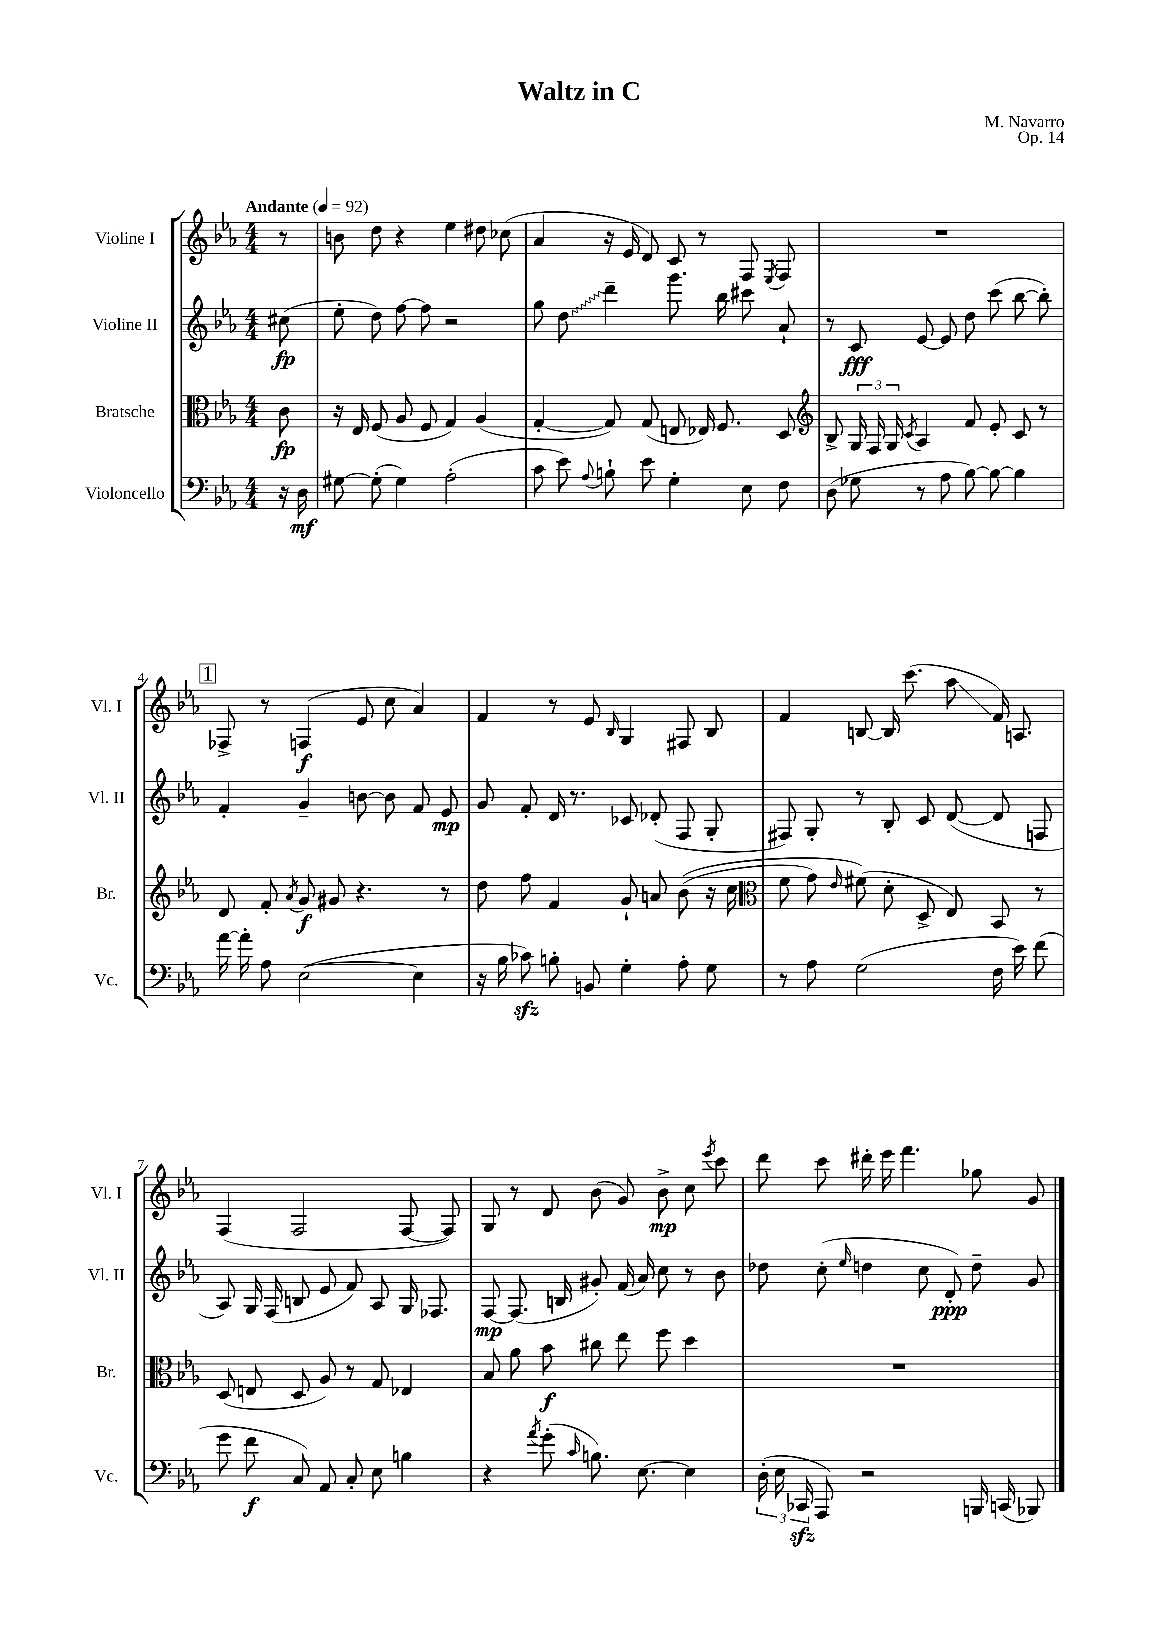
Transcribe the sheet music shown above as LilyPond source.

\header { title = "Waltz in C" composer = "M. Navarro" opus = "Op. 14" }
<<
\new StaffGroup <<
\new Staff = "s0" \with { instrumentName = "Violine I" shortInstrumentName = "Vl. I" } {
    \clef treble \key ees \major \numericTimeSignature \time 4/4 \partial 8 \tempo "Andante" 4 = 92
    \autoBeamOff r8 |
    b'8 d''8 r4 ees''4 dis''8 ces''8( |
    aes'4 r16 ees'16 d'8) c'8 r8 f8 \acciaccatura { ees8 } f8 |
    R1 |
    \mark \markup { \box "1" } fes8-> r8 f4\f( ees'8 c''8 aes'4) |
    f'4 r8 ees'8 \grace { bes16 } g4 fis8 bes8 |
    f'4 b8~ b16 c'''8.( aes''8\glissando f'16) a8. |
    f4( f2 f8~ f8) |
    g8 r8 d'8 bes'8( g'8) bes'8->\mp c''8 \acciaccatura { ees'''8 } c'''8 |
    d'''8 c'''8 dis'''16-. ees'''16 f'''4. ges''8 g'8 \bar "|." |
}
\new Staff = "s1" \with { instrumentName = "Violine II" shortInstrumentName = "Vl. II" } {
    \clef treble \key ees \major \numericTimeSignature \time 4/4 \partial 8
    \autoBeamOff cis''8\fp( |
    ees''8-. d''8) f''8~ f''8 r2 |
    g''8 \once \override Glissando.style = #'zigzag d''8\glissando d'''4-- g'''8. bes''16 cis'''8 aes'8-! |
    r8 c'8\fff ees'8~ ees'8 d''8 c'''8( bes''8~ bes''8-.) |
    \mark \markup { \box "1" } f'4-. g'4-- b'8~ b'8 f'8 ees'8\mp |
    g'8 f'8-. d'16 r8. ces'8 des'8-.( f8 g8-. |
    fis8) g8-. r8 bes8-. c'8 d'8~( d'8 f8 |
    aes8) g16 f16( b8 ees'8 f'8) aes8 g16 fes8. |
    f8~\mp f8.( b16 gis'8-.) f'16( aes'16) c''8 r8 bes'8 |
    des''8 c''8-.( \grace { ees''16 } d''4 c''8 d'8-.\ppp) d''8-- g'8 \bar "|." |
}
\new Staff = "s2" \with { instrumentName = "Bratsche" shortInstrumentName = "Br." } {
    \clef alto \key ees \major \numericTimeSignature \time 4/4 \partial 8
    \autoBeamOff c'8\fp |
    r16 ees16 f8( aes8 f8 g4) aes4( |
    g4~-. g8) g8( e8 ees16) f8. d8 |
    \clef treble bes8-> \tuplet 3/2 { g16 f16 g16 } \acciaccatura { c'8 } aes4 f'8 ees'8-. c'8 r8 |
    \mark \markup { \box "1" } d'8 f'8-. \acciaccatura { aes'8 } g'8\f gis'8 r4. r8 |
    d''8 f''8 f'4 g'8-! a'8 bes'8(\( r16 c''16 |
    \clef alto f'8 g'8) \grace { ees'16 } fis'8(\) d'8-. d8-> ees8) bes,8 r8 |
    d8( e8 d8 aes8) r8 g8 ees4 |
    bes8 aes'8 bes'8\f cis''8 ees''8 f''8 d''4 |
    R1 \bar "|." |
}
\new Staff = "s3" \with { instrumentName = "Violoncello" shortInstrumentName = "Vc." } {
    \clef bass \key ees \major \numericTimeSignature \time 4/4 \partial 8
    \autoBeamOff r16 d16\mf |
    gis8~ gis8-.( gis4) aes2-.( |
    c'8 ees'8) \appoggiatura { aes8 } b8-! ees'8 g4-. ees8 f8 |
    d8( ges8 r8 aes8 bes8~) bes8~ bes4 |
    \mark \markup { \box "1" } aes'16~ aes'16-. aes8 ees2~( ees4 |
    r16 bes16 ces'8\sfz) b8-. b,8 g4-. aes8-. g8 |
    r8 aes8 g2( f16 ees'16) f'8( |
    g'8 f'8\f c8) aes,8 c8-. ees8 b4 |
    r4 \acciaccatura { aes'8 } g'8-.( \grace { c'16 } b8.) ees8.~ ees4 |
    \tuplet 3/2 { d16-.( ees16 ces,16\sfz } aes,,8) r2 b,,16 c,16( bes,,8) \bar "|." |
}
>>
>>
